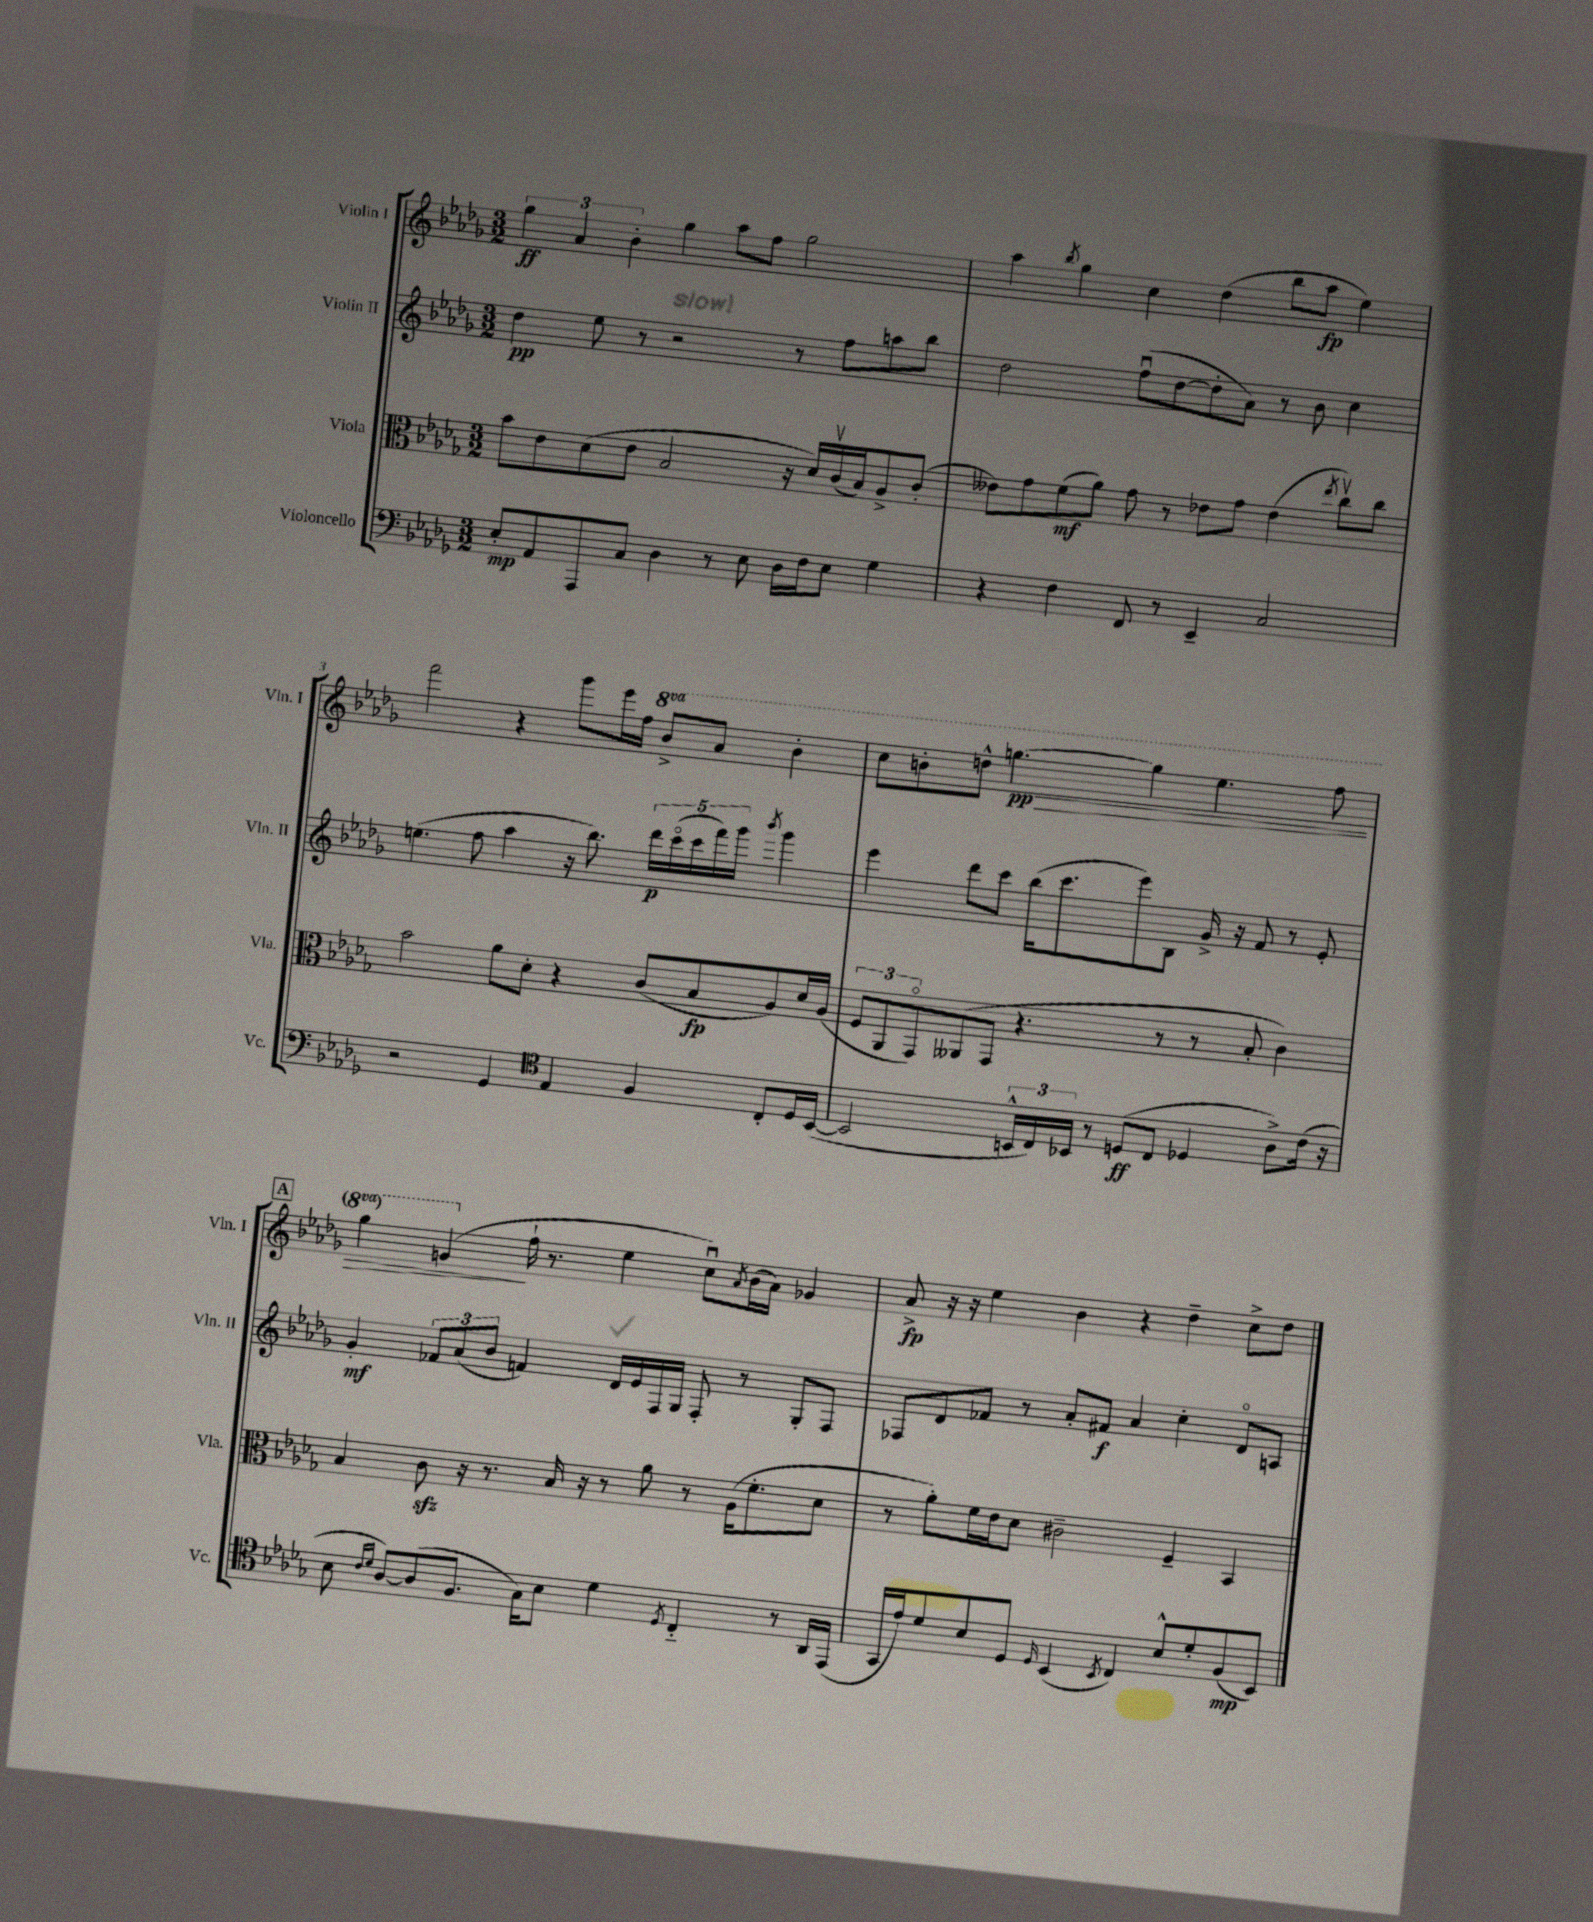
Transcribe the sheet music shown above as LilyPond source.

<<
\new StaffGroup <<
\new Staff = "s0" \with { instrumentName = "Violin I" shortInstrumentName = "Vln. I" } {
    \clef treble \key des \major \numericTimeSignature \time 3/2 \set Staff.ottavationMarkups = #ottavation-simple-ordinals
    \tuplet 3/2 { ges''4\ff aes'4 bes'4-. } ges''4 aes''8 f''8 ges''2 |
    aes''4 \acciaccatura { bes''8 } ges''4 c''4 des''4( bes''8 aes''8\fp ees''4) |
    f'''2 r4 ges'''8 ees'''16 f''16 \ottava #1 bes''8-> aes''8 bes''4-. |
    c'''8 b''8-. d'''8-^ g'''4.~\pp\> g'''4 ees'''4. f'''8 |
    \mark \markup { \box "A" } ges'''4 g''4\!( \ottava #0 f''16-! r8. ees''4 c''8\downbow) \acciaccatura { aes'8 } bes'16( aes'16) ges'!4 |
    aes'8->\fp r16 r16 ees''4 bes'4 r4 des''4-- c''8-> des''8 \bar "|." |
}
\new Staff = "s1" \with { instrumentName = "Violin II" shortInstrumentName = "Vln. II" } {
    \clef treble \key des \major \numericTimeSignature \time 3/2
    des''4\pp ees''8 r8 r2 r8 f''8 a''8 bes''8 |
    des''2 f''8\downbow( des''8~ des''8-. aes'8) r8 bes'8 c''4 |
    e''4.( f''8 aes''4 r16 bes''8.) \tuplet 5/4 { des'''16\p c'''16\flageolet( c'''16 f'''16) ges'''16 } \acciaccatura { bes'''8 } ges'''4 |
    ees'''4 des'''8 c'''8 bes''16( c'''8. ees'''8) bes8 ges'16-> r16 f'8 r8 ees'8-. |
    \mark \markup { \box "A" } ges'4-.\mf \tuplet 3/2 { fes'8 aes'8( bes'8 } f'4) des'16 ees'16 f16 ges16 f8-. r8 ges8-. f8 |
    fes8 des'8 fes'8 r8 aes'8-. fis'8\f aes'4 c''4-. des'8\flageolet a8 \bar "|." |
}
\new Staff = "s2" \with { instrumentName = "Viola" shortInstrumentName = "Vla." } {
    \clef alto \key des \major \numericTimeSignature \time 3/2
    bes'8 ees'8 des'8( ees'8 bes2 r16 des'16) c'16\upbow( bes16) aes8-> c'8-.( |
    eeses'8) ges'8 f'8\mf( aes'8) ges'8 r8 ees'8 ges'8 ees'4( \acciaccatura { ees''8 } c''8\upbow) c''8 |
    bes'2 aes'8 des'8-. r4 c'8( bes8\fp aes8) des'16 aes16( |
    \tuplet 3/2 { f8 aes,8 ges,8\flageolet) } aeses,8( ges,8 r4. r8 r8 bes8-. c'4) |
    \mark \markup { \box "A" } bes4 c'8\sfz r16 r8. bes16 r16 r8 aes'8 r8 aes16( f'8.-. des'8 |
    r8 aes'8-.) f'16 ees'16 des'8 cis'2-- f4-- bes,4 \bar "|." |
}
\new Staff = "s3" \with { instrumentName = "Violoncello" shortInstrumentName = "Vc." } {
    \clef bass \key des \major \numericTimeSignature \time 3/2
    ees8-.\mp aes,8 aes,,8 c8 des4 r8 ees8 des16 f16 ees8 ges4 |
    r4 f4 f,8 r8 ees,4-- c2 |
    r2 ges,4 \clef tenor ees4 f4 c8-. des16 bes,16~( |
    bes,2 \tuplet 3/2 { b,16-^ c16) bes,16 } r8 d8\ff( c8 des4 aes8->) c'16( r16 |
    \mark \markup { \box "A" } bes8 \grace { c'16 des'16 } aes8~) aes8( f8. ges16) bes8 des'4 \acciaccatura { des8 } c4-_ r8 aes,16 ees,16( |
    ges,16 ees'16) des'8 bes8 des8 \grace { des16 } bes,4( \acciaccatura { bes,8 } c4) bes8-^ des'8-. f8\mp( bes,8) \bar "|." |
}
>>
>>
